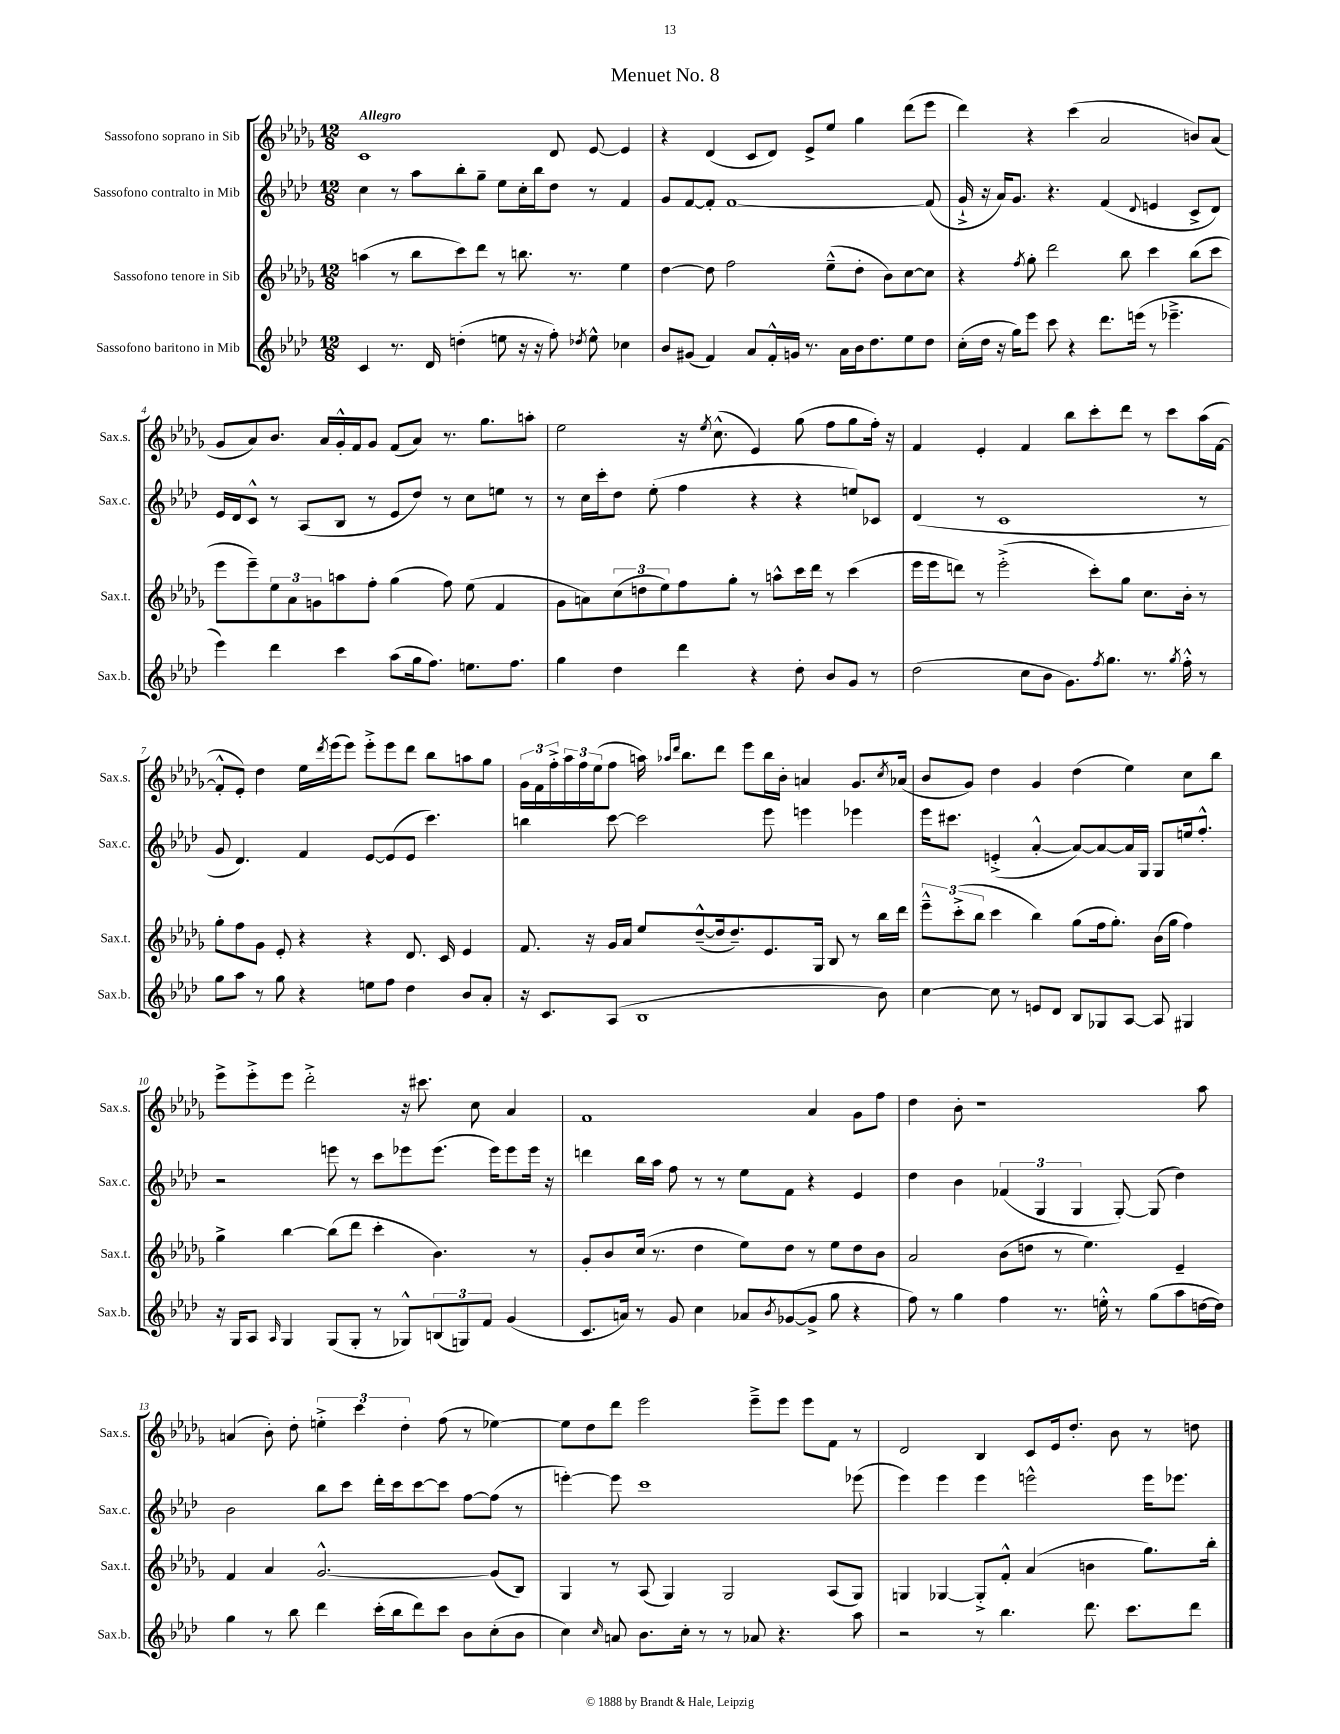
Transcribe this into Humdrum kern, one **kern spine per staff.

**kern	**kern	**kern	**kern
*part4	*part3	*part2	*part1
*staff4	*staff3	*staff2	*staff1
*I"Sassofono baritono in Mib	*I"Sassofono tenore in Sib	*I"Sassofono contralto in Mib	*I"Sassofono soprano in Sib
*I'Sax.b.	*I'Sax.t.	*I'Sax.c.	*I'Sax.s.
*clefG2	*clefG2	*clefG2	*clefG2
*k[b-e-a-d-]	*k[b-e-a-d-g-]	*k[b-e-a-d-]	*k[b-e-a-d-g-]
*M12/8	*M12/8	*M12/8	*M12/8
=1	=1	=1	=1
!	!	!	!LO:TX:a:B:t=Allegro
4c/	(4aan\	4cc\	1c
8.r	8r	8r	.
.	8bb-\L	8aa-\L	.
16d-/	.	.	.
(4ddn'\	8ccc\)	8bb-'\	.
.	8ddd-\J	8gg~\J	.
8een\	8r	8ee-\L	.
16r	8.bbn\	16cc'\L	.
16r	.	16bb-\J	.
8ff'\)	.	8dd-\J	8d-/
.	8.r	.	.
8qdd-X/	.	.	.
8ee^^\	.	8r	[8e-/
4cc-X\	4ee-\	4f/	4e-/]
=2	=2	=2	=2
8b-/L	[4dd-\	8g/L	4r
(8g#X/J	.	[8f/	.
4f/)	8dd-\]	8f'/J]	(4d-/
.	2ff\	[1f	.
8a-/L	.	.	8c/L
16f'^^/L	.	.	8d-/J)
16gn/JJ	.	.	.
8.r	.	.	8e-^/L
.	(8ee-~^^\L	.	8ee-/J
16a-\LL	.	.	.
16b-\J	8dd-'\J	.	4gg-\
8.dd-\	.	.	.
.	8b-\L)	.	.
8ee-\	[8cc\	.	(8ddd-\L
8dd-\J	8cc\J]	(8f/]	8eee-\J
=3	=3	=3	=3
(16cc'\LL	4r	16g`^/	4ddd-\)
16dd-\JJ	.	16r	.
16r	.	16a-/KL)	.
16gg\KL)	.	8.g/J	.
.	8qff/	.	.
8eee-\J	8gg-'\	.	4r
8ccc\	2ddd-\	4.r	.
4r	.	.	(4ccc\
8.ddd-\L	.	(4f/	2a-/
.	8bb-\	.	.
(16eeen\Jk	.	.	.
.	.	8qqd-/	.
8r	4ccc\	4en/	.
4.eee-X~^\	.	.	.
.	(8bb-\L	8c^/L	8bn/L)
.	8ccc\J	8d-/J)	(8a-/J
!!LO:LB:g=z
=4	=4	=4	=4
4eee-\)	8eee-\L	16e-/LL	8g-/L
.	.	16d-/J	.
.	8eee-~\)	8c^^/J	8a-/)
4ddd-\	12ee-\	8r	8.b-/J
.	12a-\	.	.
.	.	(8A-/L	.
.	12gn\	.	.
.	.	.	16a-/LL
4ccc\	8aan\	8B-/J	16g-'^^/
.	.	.	16f/J
.	8ff'\J	8r	8g-/J
(8aa-\L	(4gg-\	8e-/L	(8f/L
16gg\k	.	8dd-/J)	8a-/J)
8.ff\J)	.	.	.
.	8ff\)	8r	8.r
8.een\L	(8ee-\	8cc\L	.
.	.	.	8.gg-\L
.	4f/	8een\J	.
8.ff\J	.	.	.
.	.	8r	8aan'\J
=5	=5	=5	=5
4gg\	8g-\L	8r	2ee-\
.	8an\)	16cc\LL	.
.	.	16ccc'\J	.
4dd-\	(12cc\	8dd-\J	.
.	12ddn\	.	.
.	.	(8ee-'\	.
.	12ee-\)	.	.
4ddd-\	8ff\	4ff\	16r
.	.	.	8qee-/
.	.	.	(8.cc^^\
.	8gg-'\J	.	.
4r	8r	4r	4e-/)
.	8aan^^\L	.	.
8dd-'\	16ccc\L	4r	(8gg-\
.	16ddd-\JJ	.	.
8b-/L	8r	.	8ff\L
8g/J	(4ccc\	8een/L)	8gg-\
8r	.	8c-X/J	16ff'\Jk)
.	.	.	16r
=6	=6	=6	=6
(2dd-\	16eee-\LL	(4d-/	4f/
.	16eee-\J	.	.
.	8dddn\J)	.	.
.	8r	8r	4e-'/
.	(2eee-'^\	1c	.
8cc\L	.	.	4f/
8b-\J	.	.	.
8.g\L)	.	.	8bb-\L
.	8ccc'\L)	.	8ccc'\
8qff/	.	.	.
8.gg\J	.	.	.
.	8gg-\J	.	8ddd-\J
8.r	8.cc\L	.	8r
.	.	.	8ccc\L
8qgg/	.	.	.
16ff'^^\	16b-'\Jk	.	.
8r	8r	8r	(16aa-\L
.	.	.	[16f\JJ
!!LO:LB:g=z
=7	=7	=7	=7
8gg\L	8gg-'\L	8g/	8f'^^/L]
8aa-\J	8ff\	4.d-/)	8e-'/J)
8r	8g-\J	.	4dd-\
8gg\	8e-'/	.	.
4r	4r	4f/	16ee-\LL
.	.	.	8qddd-/
.	.	.	(16eee-\J
.	.	.	8eee-\J)
8een\L	4r	[8e-/L	8eee-'^\L
8ff\J	.	(8e-/]	8eee-\
4dd-\	8.d-/	8e-/J	8ddd-\J
.	.	4.ccc\)	8bb-\L
.	16c/	.	.
8b-/L	4e-/	.	8aan\
8a-'/J	.	.	8gg-\J
=8	=8	=8	=8
16r	8.f/	4bbn\	24g-\LL
.	.	.	24f\
8.c/L	.	.	.
.	.	.	24ff'^\
.	.	.	24aa-\
.	.	.	24ff\
.	16r	.	.
.	.	.	(24ee-\J
(8A-/J	16g-/LL	[8ccc\	8ff\J
.	16a-/JJ	.	.
1B-	8ee-/L	2ccc\]	16aan\)
.	.	.	16qqaa-X/LL
.	.	.	16qqddd-/JJ
.	.	.	8.bb-\L
.	([8dd-~^^/	.	.
.	16dd-/k]	.	8ddd-\J
.	8.dd-~/)	.	.
.	.	.	8eee-\L
.	8.e-/	8eee-\	16bb-\L
.	.	.	16b-'\JJ
.	.	4eeen\	4an/
.	16G-/Jk	.	.
.	8B-/	.	.
.	8r	4eee-X\	8.g-/L
8b-\)	16bb-\LL	.	.
.	.	.	8qcc/
.	16ddd-\JJ	.	(16a-X/Jk
=9	=9	=9	=9
[4cc\	12eee-~^^\L	16eee-\KL	8b-/L
.	.	8.ccc#X\J	.
.	(12ccc'^\	.	.
.	.	.	8g-/J)
.	12bb-\J	.	.
8cc\]	4ccc\	(4en'^/	4dd-\
8r	.	.	.
8en/L	4bb-\)	[4a-'^^/	4g-/
8d-/J	.	.	.
8B-/L	(8gg-\L	8a-/L_)	(4dd-\
8G-X/	16ff\k	8a-/_	.
.	8.gg-'\J)	.	.
[8A-/J	.	16a-/L]	4ee-\)
.	.	16G/JJ	.
8A-/]	(16b-\LL	8G/L	.
.	16gg-\JJ	.	.
4G#X/	4ff\)	16een/k	8cc\L
.	.	8.ff'^^/J	.
.	.	.	8bb-\J
!!LO:LB:g=z
=10	=10	=10	=10
16r	4gg-^\	2r	8eee-^\L
16G/KL	.	.	.
8A-/J	.	.	8eee-'^\
16qqA-/	.	.	.
4G/	[4bb-\	.	8eee-\J
.	.	.	2ddd-'^\
(8G/L	(8bb-\L]	8eeen\	.
8G'/J	8ddd-\J	8r	.
8r	4ccc'\	8ccc\L	.
8G-X^^/L)	.	8eee-X\	16r
.	.	.	8.ccc#X\
(12Bn/	4.b-\)	(8.eee-\J	.
12Gn/)	.	.	.
.	.	.	8cc\
12f/J	.	.	.
.	.	16eee-\KL)	.
(4g/	.	8eee-\	4a-/
.	8r	16eee-\Jk	.
.	.	16r	.
=11	=11	=11	=11
8.c/L	8g-'/L	4dddn\	1f
.	8b-/	.	.
16an/Jk)	.	.	.
8r	(16cc/Jk	16bb-\LL	.
.	8.r	16aa-\JJ	.
8g/	.	8ff\	.
4cc\	4dd-\	8r	.
.	.	8r	.
8a-X/L	8ee-\L)	8ee-\L	.
8qb-/	.	.	.
([8g-X/	8dd-\J	8f\J	.
8g-^/J]	8r	4r	4a-/
8gg\	8ee-\L	.	.
4r	8dd-\	4e-/	8g-\L
.	8b-\J	.	8ff\J
=12	=12	=12	=12
8ff\)	2a-/	4dd-\	4dd-\
8r	.	.	.
4gg\	.	4b-\	8b-'\
.	.	.	1r
4ff\	(8b-\L	(6f-X/	.
.	8ddn\J	.	.
.	.	6G/	.
8.r	8r	.	.
.	.	6G/	.
.	4.ee-\)	.	.
16een'^^\	.	.	.
8r	.	[8G'/)	.
(8gg\L	.	(8G/]	.
8aa-\	4e-~/	4dd-\)	.
[16ddn\L	.	.	8aa-\
16dd\JJ])	.	.	.
!!LO:LB:g=z
=13	=13	=13	=13
4gg\	4f/	2b-\	(4an/
8r	4a-/	.	8b-'\)
8bb-\	.	.	8dd-'\
4ddd-\	[2.g-^^/	8bb-\L	6een'^\
.	.	8ccc\J	.
.	.	.	6ccc\
(16ccc'\LL	.	16ddd-'\LL	.
16bb-\J	.	16ccc\J	.
.	.	.	6dd-'\
8ddd-\)	.	[8ccc\	.
8ccc\J	.	8ccc\J]	(8ff\
8b-\L	.	[8ff\L	8r
(8cc'\	(8g-/L]	(8ff\J]	[4ee-X\)
8b-\J	8B-/J)	8r	.
=14	=14	=14	=14
4cc\)	4G-/	[4eeen'\)	8ee-\L]
.	.	.	8dd-\
16qqcc/	.	.	.
8an/	8r	8eee\]	8ddd-\J
8.b-\L	(8A-/	1ccc	2eee-\
.	4G-/)	.	.
16cc'\Jk	.	.	.
8r	.	.	.
8r	2G-/	.	.
8a-X/	.	.	8eee-~^\L
4.r	.	.	8eee-\J
.	.	.	8eee-\L
.	(8A-/L	.	8f\J
8aa-\	8G-/J)	(8eee-X\	8r
=15	=15	=15	=15
2r	4Gn/	4eee-\)	2d-/
.	[4G-X/	4eee-\	.
8r	8G-'^/L]	4eee-\	4B-/
4.bb-\	8f'^^/J	.	.
.	(4a-/	2eeen^^\	8c/L
.	.	.	16e-/k
.	.	.	8.dd-'/J
8.ddd-\	4bn\	.	.
.	.	.	8b-\
8.ccc\L	.	.	.
.	8.gg-\L)	16eee\KL	8r
.	.	8.eee-X\J	.
8ddd-\J	.	.	8ddn\
.	16bb-'\Jk	.	.
==	==	==	==
*-	*-	*-	*-
